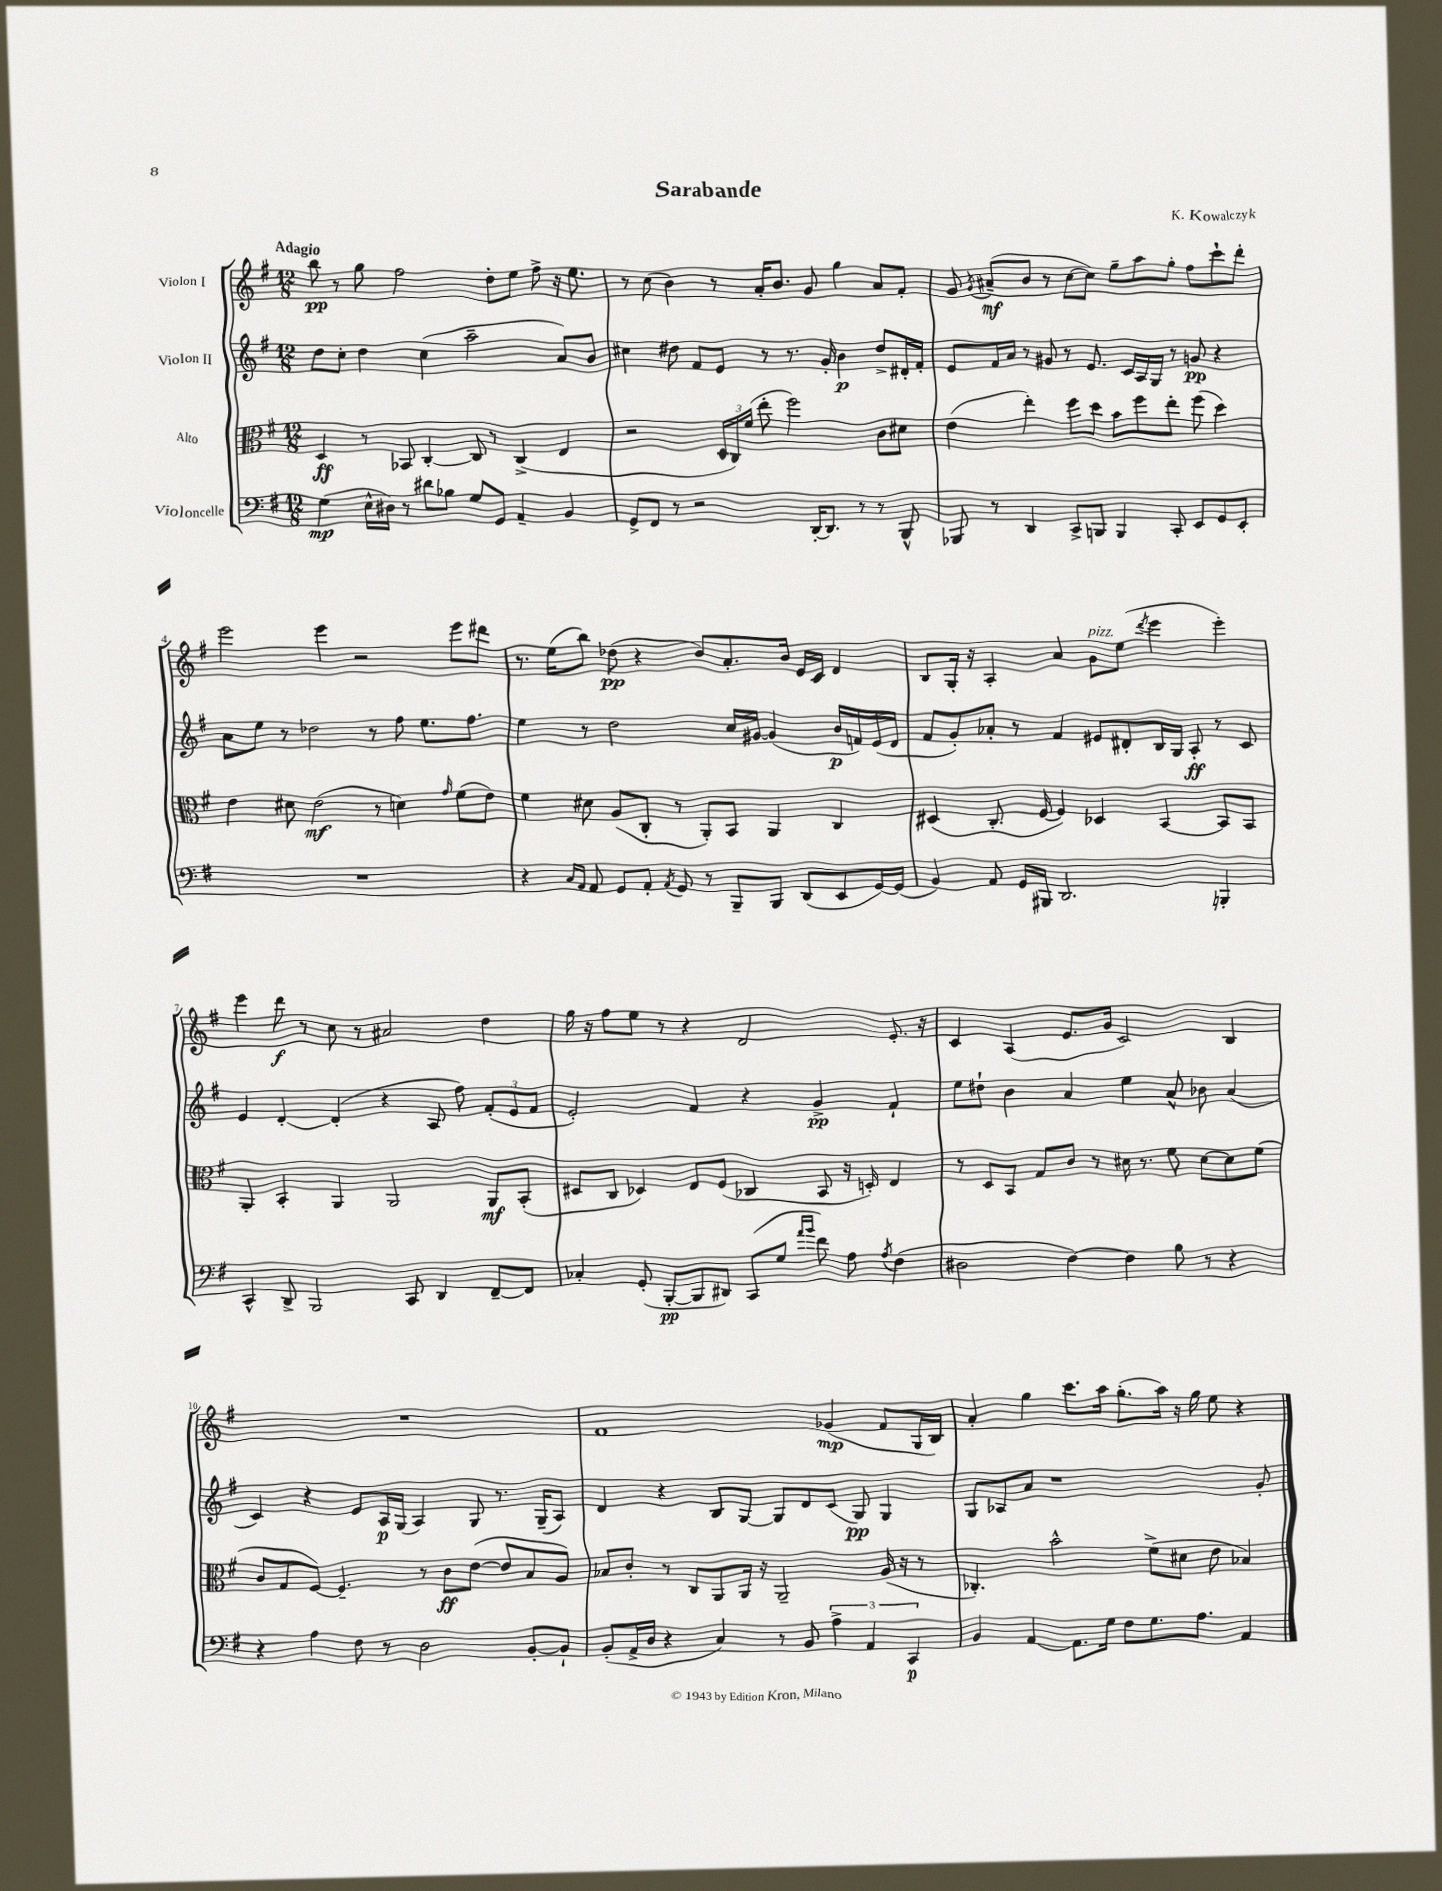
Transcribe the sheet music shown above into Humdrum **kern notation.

**kern	**kern	**kern	**kern
*staff4	*staff3	*staff2	*staff1
*clefF4	*clefC3	*clefG2	*clefG2
*k[f#]	*k[f#]	*k[f#]	*k[f#]
*M12/8	*M12/8	*M12/8	*M12/8
(4G\	4D/	8dd\L	8bb\
.	.	8cc'\J	8r
16E^^\LL	8r	4dd\	8gg\
16D#\JJ)	.	.	.
8r	8BB-/	.	2ff#\
8d#\L	[4C'/	(4cc\	.
8B-\J	.	.	.
8G/L	8C/]	2aa~\	.
8GG/J	8r	.	8dd'\L
4AA~/	(4C^/	.	8ee\J
.	.	.	8ff#^\
4BB/	4E/	8a/L)	16r
.	.	.	8.ee\
.	.	8b/J	.
=	=	=	=
8GG^/L	2r	4cc#\	8r
8FF#/J	.	.	(8cc\
8r	.	8dd#\	4b\)
2r	.	8f#/L	.
.	24D/LL	8e/J	8r
.	24C/)	.	.
.	(24f#/JJ	.	.
.	8ee'\	8r	16a'/LK
.	.	.	8.b/J
.	2ff#\)	8.r	.
[16DD'/LK	.	.	8g/
8.DD/]J	.	16g'/	.
.	.	4b\	4gg\
8r	.	.	.
8r	8c\L	8dd#^/L	8a/L
8BBB^^/	8d#\J	16d#'/L	8f#'/J
.	.	16f#'/JJ	.
=	=	=	=
8BBB-/	(4e\	8e/L	8g/
.	.	.	8qg/
8r	.	16f#/L	(8a#~/L
.	.	16a/JJ	.
4DD/	4ee'\)	8r	8b/J
.	.	8g#/	8r
8CC^/L	8ff#\L	8r	[8cc\L
8BBB/J	8dd\J	8.e/	8cc\]J)
4BBB/	8b\L	.	8gg~\L
.	.	16c/LL	.
.	8ff#\	16A/	8aa\
.	.	16G/JJ	.
8CC'/	8ee'\J	8r	8gg'\J
8EE/L	(8ff#\	8g/	8ff#\L
8GG/	4dd\)	4r	8ccc`\
8EE'/J	.	.	8ddd'\J
=	=	=	=
1.r	4e\	8a\L	2eee\
.	.	8ee\J	.
.	8d#\	8r	.
.	(2e\	2dd-\	.
.	.	.	4eee\
.	.	.	2r
.	8r	8r	.
.	4d\)	8ff#\	.
.	.	8.ee\L	.
.	16qqg/	.	.
.	(8f#\L	.	8eee\L
.	.	8.ff#\J	.
.	8e\J)	.	8ddd#\J
=	=	=	=
4r	4f#\	4ee\	8.r
.	.	.	(16ee\LK
16qqC/LL	.	.	.
16qqAA/JJ	.	.	.
8AA/	8d#\	8r	8bb\J)
8GG/L	(8A/L	2dd\	(8dd-\
8AA'/J	8C'/J	.	4r
8qAA/	.	.	.
8GG/	8r	.	.
8r	8AA'/L)	.	8b/L)
8BBB~/L	8BB/J	16cc/LL	8.a'/
.	.	[16g#/JJ	.
8BBB/J	4AA/	(4g#/]	.
.	.	.	16b/Jk
(8DD/L	.	.	16e/LL
.	.	.	16c/JJ
8EE/	4C/	16b/LL	4d/
.	.	16f/)	.
[16GG/L)	.	(16e/	.
(16GG/]JJ	.	16d/JJ	.
=	=	=	=
4BB/)	(4D#/	8f#/L	8B/L
.	.	8g'/)	16G'/Jk
.	.	.	16r
8AA/	8.C'/	8a-'/J	4A'/
16GG/LL	.	8r	.
16BBB#/JJ	[16F#/	.	.
2.DD/	4F#/])	4f#/	4a/
.	4D-/	8e#/L	8g\L
.	.	8d#'/	(8ee\J
.	.	.	8qddd/
.	[4BB/	16B/L	4eee\
.	.	16G/JJ	.
.	.	8A'/	.
4BBB'/	8BB/]L	8r	4eee'\)
.	8BB/J	8c/	.
=	=	=	=
4CC^^/	4AA'/	4e/	4eee\
8DD^/	4BB'/	[4d'/	8ddd\
2BBB/	.	.	8r
.	4AA/	(4d'/]	8cc\
.	.	.	8r
.	2AA/	4r	2a#/
8CC/	.	.	.
4DD/	.	8A/	.
.	.	8ff#\)	.
[8FF#~/L	8AA/L	(12f#'/L	4dd\
.	.	12e/	.
8FF#/]J	(8BB'/J	.	.
.	.	12f#/J	.
=	=	=	=
4C-'/	8D#/L	2e'/)	16gg\
.	.	.	16r
.	8C/J	.	8ff#\L
(8GG'/	4D-/)	.	8ee\J
[8BBB'/L	.	.	8r
8BBB/]	8E/L	4f#/	4r
8DD#/J)	(8F#/J	.	.
(8CC/L	4C-/	4r	2d/
8G/J	.	.	.
16qqa/LL	.	.	.
16qqb/JJ	.	.	.
8f#\)	8BB/	4g^/	.
8A\	16r	.	.
.	16D'/)	.	.
8qA/	.	.	.
(4F#\	4E/	4f#`/	8.e'/
.	.	.	16r
=	=	=	=
2D#\	8r	8ee\L	4c/
.	8D/L	8dd#`\J	.
.	8BB/J	4b\	(4A/
.	8G/L	.	.
[4F#\)	8c/J	4a/	8.e/L
.	8r	.	.
.	.	.	16g/Jk
4F#\]	16d#\	4ee\	2c/)
.	8.r	.	.
8B\	8f#\	8a^^/	.
8r	[8d#\L	8b-\	.
4r	8d#\]	(4a/	4B/
.	(8f#\J	.	.
=	=	=	=
4r	8c/L	4c/)	1.r
.	8G/	.	.
4A\	[8F#/J)	4r	.
.	4.F#~/]	.	.
8F#\	.	8e/L	.
8r	.	16A/L	.
.	.	(16G/JJ	.
2D\	8r	4A/)	.
.	8c\L	.	.
.	([8e\J	8G/	.
.	8e/]L	8.r	.
[8BB'/L	8B/	.	.
.	.	(16G~/LK	.
8BB`/]J	8A/J)	8A/J)	.
=	=	=	=
(8BB'/L	8B-/L	4d/	1f#
16AA^/L	8c'/J	.	.
16D/JJ	.	.	.
4r	8r	4r	.
.	8C/L	.	.
4C/)	8AA/	8B/L	.
.	16AA/Jk	[8G/J	.
.	16r	.	.
8r	2AA~/	8G/]L	.
8BB/	.	8d/	.
6A^\	.	(8c/J	(4g-/
.	.	8G/)	.
6AA/	.	.	.
.	(16A/	4G/	8f#/L
.	16r	.	.
6CC/	.	.	.
.	8r	.	16G/L
.	.	.	16B/JJ)
=	=	=	=
4BB/	4.C-'/)	8G/L	4a'/
.	.	8A-/	.
[4AA/	.	8a/J	4gg\
.	2b^^\	1r	.
8.AA\]L	.	.	8.ccc\L
16G\Jk	.	.	16aa\Jk
8F#\L	.	.	(8.gg'\L
8.G\	(8f#^\L	.	.
.	.	.	16aa\Jk)
.	8d#\J	.	16r
8.A\J	.	.	16gg\
.	8e\	.	8ee\
4AA/	4B-/)	.	4r
.	.	8g'/	.
==	==	==	==
*-	*-	*-	*-
